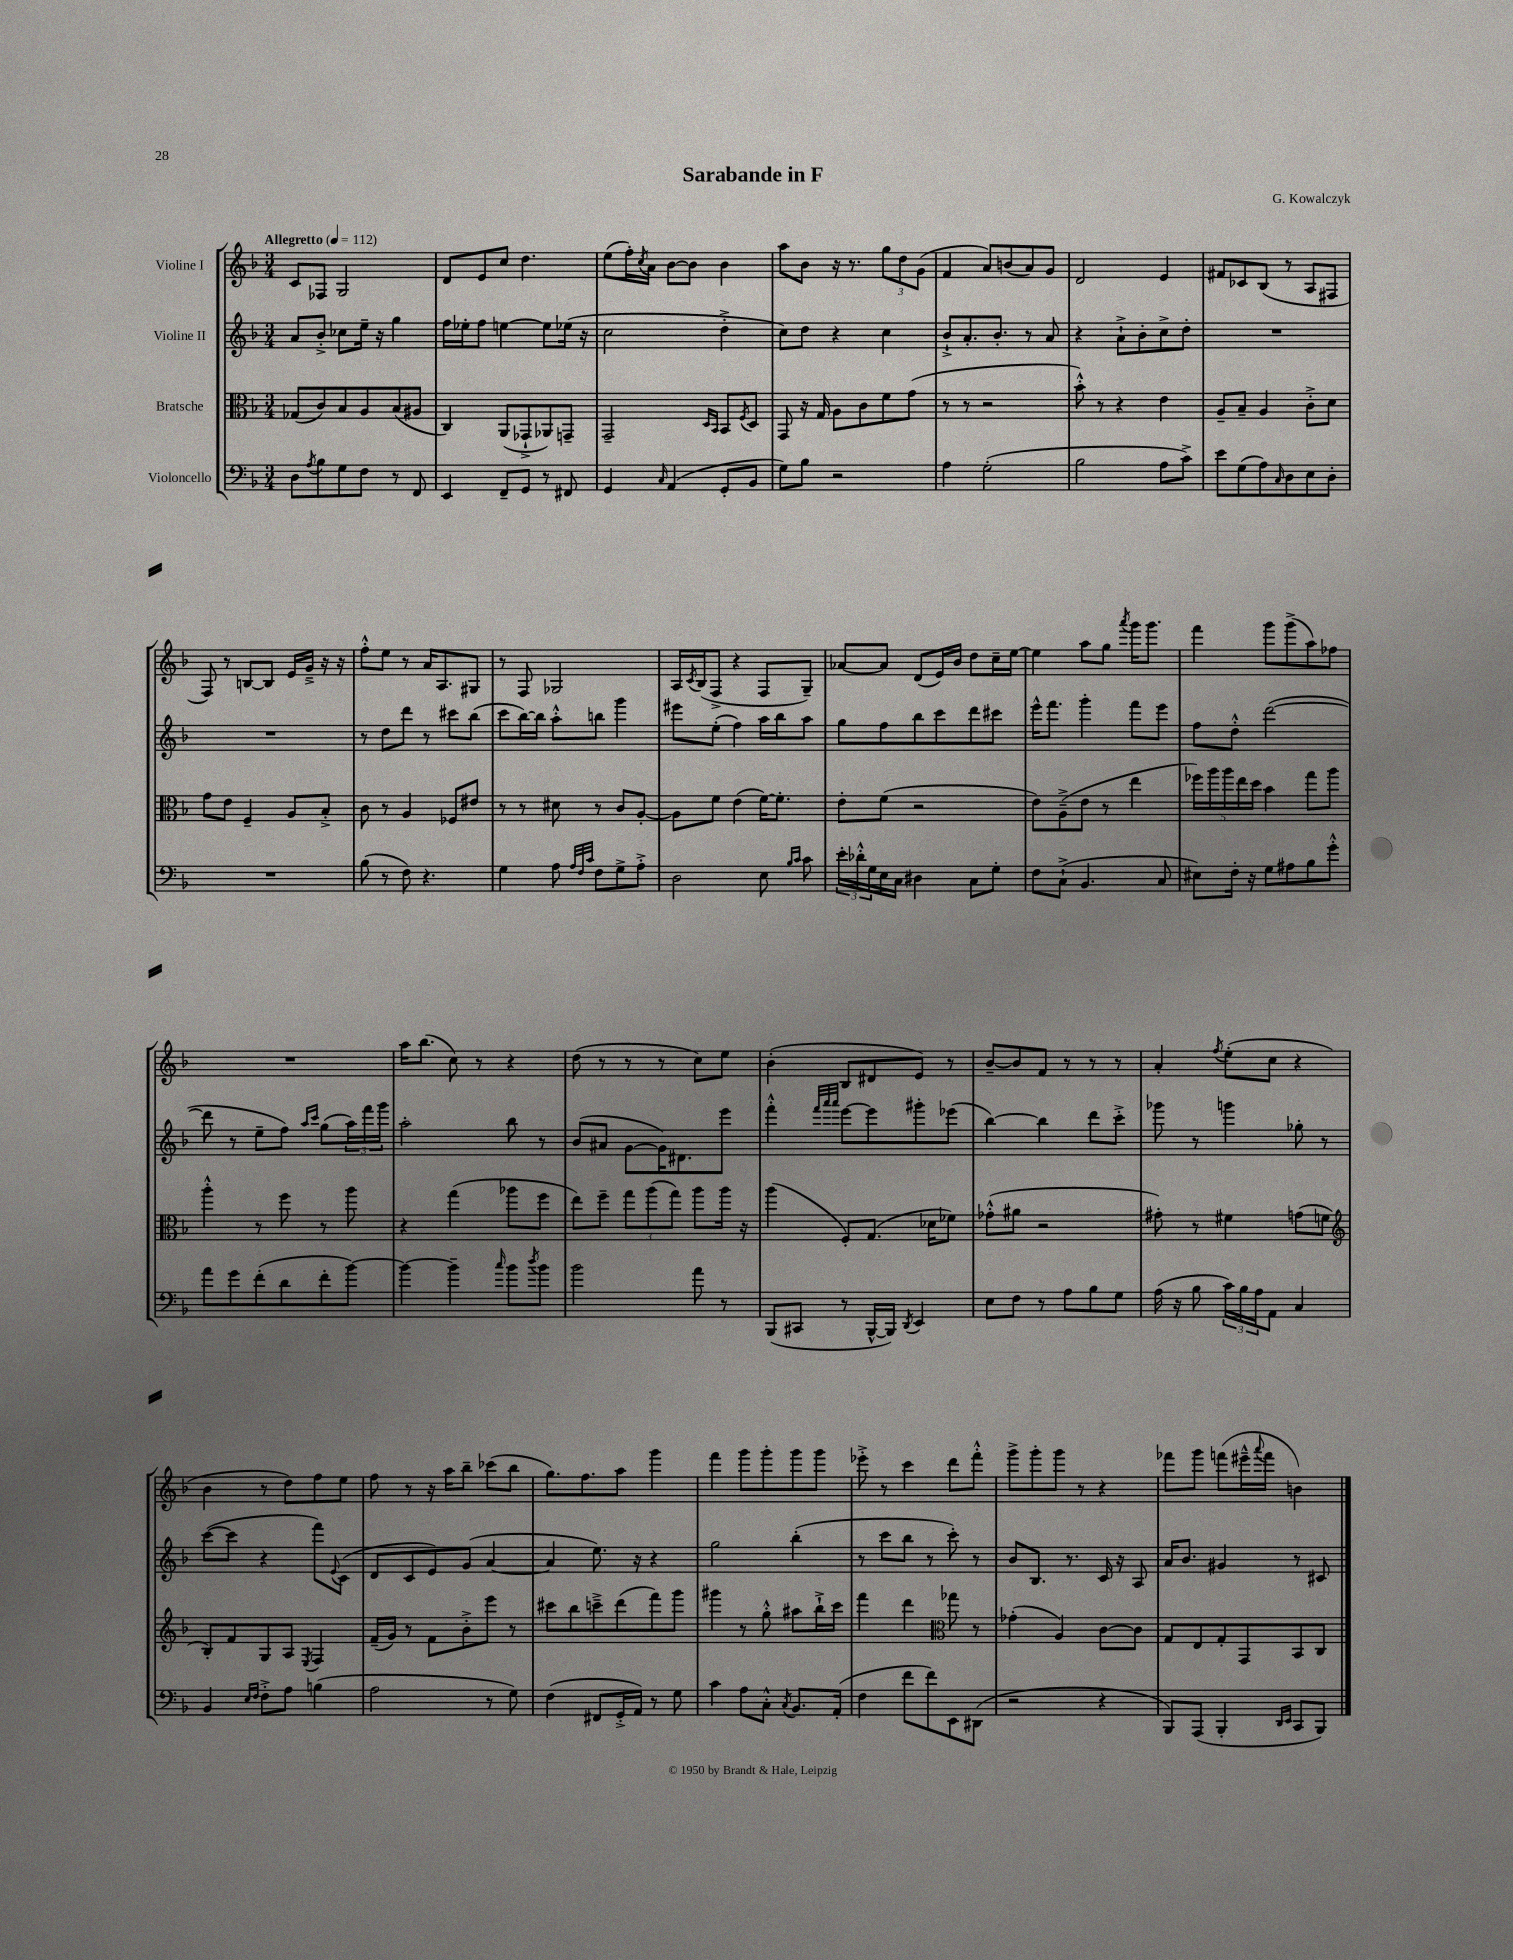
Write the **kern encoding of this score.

**kern	**kern	**kern	**kern
*staff4	*staff3	*staff2	*staff1
*clefF4	*clefC3	*clefG2	*clefG2
*k[b-]	*k[b-]	*k[b-]	*k[b-]
*M3/4	*M3/4	*M3/4	*M3/4
*MM112	*MM112	*MM112	*MM112
8D	(8G-	8a	8c
8qA	.	.	.
8B-	8c)	8b-'^	8F-
8G	8B-	8cc-	2G
8F	8A	16ee~	.
.	.	16r	.
8r	(8B-	4gg	.
8FF	8A#	.	.
=	=	=	=
4EE	4C)	16ff	8d
.	.	16ee-'	.
.	.	8ff	8e
8FF~	(8AA	[4ee	8cc
8GG	8GG-`^	.	4.dd
8r	8AA-)	8ee]	.
8FF#	8GG~	(16ee-	.
.	.	16r	.
=	=	=	=
4GG	2GG~	2cc	(8ee
.	.	.	16ff')
.	.	.	8qcc
.	.	.	16a
16qqC	.	.	.
(4AA	.	.	[8b-
.	.	.	8b-]
.	16qqD	.	.
.	16qqBB-	.	.
8GG'	8BB-	4dd'^	4b-
.	8qF	.	.
8BB-	8D	.	.
=	=	=	=
8G)	8GG	8cc)	8aa
8B-	16r	8dd	8b-
.	16G	.	.
2r	8A	4r	16r
.	.	.	8.r
.	8c	.	.
.	8f	4cc	12gg
.	.	.	12dd
.	(8g	.	.
.	.	.	(12g
=	=	=	=
4A	8r	8b-`^	4f
.	8r	8.a'	.
(2G'	2r	.	8a)
.	.	8.b-'	.
.	.	.	(8b
.	.	8r	8a)
.	.	8a	8g
=	=	=	=
2B-	8b-'^^)	4r	2d
.	8r	.	.
.	4r	8a`^	.
.	.	8b-'	.
8A	4e	8cc^	4e
8c^)	.	8dd'	.
=	=	=	=
8e	8A~	2.r	8f#
(8G	8B-~	.	8c-
8A)	4A	.	(8B-
16qqC	.	.	.
8D	.	.	8r
8E	8c'^	.	8A
8D'	8d	.	8F#
=	=	=	=
2.r	8g	2.r	8F)
.	8e	.	8r
.	4F~	.	[8B
.	.	.	8B]
.	8A	.	16e
.	.	.	16g~^
.	8B-'^	.	16r
.	.	.	16r
=	=	=	=
(8B-	8c	8r	8ff'^^
8r	8r	8dd	8ee
8F)	4A	8ddd	8r
4.r	.	8r	16a
.	.	.	8.A
.	8F-	8ccc#	.
.	8e#	(8bb-	8G#
=	=	=	=
4G	8r	8ccc	8r
.	8r	[16bb-)	8F
.	.	16bb-]	.
8A	8d#	8aa'^^	2G-
32qqA	.	.	.
32qqF	.	.	.
32qqc	.	.	.
8F	8r	8bb	.
8G^	8c	4ggg	.
8A'^	[8A'	.	.
=	=	=	=
2D	8A]	8eee#	16A
.	.	.	8qc
.	.	.	(16B-
.	8f	(8ee'	8F^
.	(4e	4ff)	4r
8E	[16f)	16aa	8F
.	8.f']	16bb-	.
16qqB-	.	.	.
16qqc	.	.	.
8c	.	8aa	8G~)
=	=	=	=
24e'	8e'	8gg	[8a-
24d-'^^	.	.	.
24G	.	.	.
16E	(8f	8ff	8a-]
16C	.	.	.
4D#	2r	8bb-	(8d
.	.	8ccc	16e)
.	.	.	16b-
8C	.	8ddd	8dd
8G'	.	8ccc#	16cc~
.	.	.	[16ee
=	=	=	=
8F	8e)	16eee^^	4ee]
.	.	8.fff	.
(8C`^	(8A~^	.	.
4.BB-	8e	4ggg'	8aa
.	8r	.	8gg
.	.	.	8qaaa
.	4ee	8fff	16ggg
.	.	.	8.ggg
8C	.	8eee	.
=	=	=	=
8E#)	20ff-)	8ff	4fff
.	20aa	.	.
.	20aa	.	.
16F'	.	8dd'^^	.
.	20ee	.	.
16r	.	.	.
.	20dd	.	.
8G	4b-	([2ddd	8ggg
8A#	.	.	(8ggg^
8B-	8gg	.	8aa)
8g'^^	8aa	.	8ff-
=	=	=	=
8a	4aa'^^	8ddd]	2.r
8g	.	8r	.
(8f'	8r	8ee~	.
8d	8ff	8ff)	.
.	.	16qqaa	.
.	.	16qqccc	.
8f'	8r	(8gg	.
[8b-)	8aa	24aa)	.
.	.	24fff	.
.	.	24ggg	.
=	=	=	=
4b-_	4r	2aa'	16aa
.	.	.	(8.bb-
4b-~]	(4gg	.	8cc)
.	.	.	8r
16qqcc	.	.	.
8b-	8aa-	8bb-	4r
8qdd	.	.	.
8b-	8ff	8r	.
=	=	=	=
2b-	8ee)	(8b-	(8dd
.	8ff~	8a#	8r
.	12gg	[8g	8r
.	(12aa	.	.
.	.	16g])	8r
.	12gg)	.	.
.	.	8.d#	.
8a	8aa	.	8cc)
8r	16aa	8eee	8ee
.	16r	.	.
=	=	=	=
(8BBB-	(4aa	4fff'^^	(4b-'
8CC#	.	.	.
.	.	32qqfff	.
.	.	32qqaaa	.
.	.	32qqaaa	.
8r	8F')	[8eee	8B-
[16BBB-^^	(8.G	8eee]	8d#
16BBB-])	.	.	.
8qDD	.	.	.
4EE	.	8ggg#'	8e)
.	16d-	.	.
.	8f-)	(8eee-	8r
=	=	=	=
8E	(8g-'^^	[4bb-)	[8b-~
8F	8a#	.	8b-]
8r	2r	4bb-]	8f
8A	.	.	8r
8B-	.	8ddd	8r
8G	.	8ccc'^	8r
=	=	=	=
(16A	8g#')	8ggg-	4a'
16r	.	.	.
8B-	8r	8r	.
.	.	.	8qff
24c)	4f#	4ggg	(8ee'
24B-	.	.	.
24A	.	.	.
8AA	.	.	8cc
4C	(8g	8gg-'	4r
.	8f	8r	.
=	=	=	=
*	*clefG2	*	*
4BB-	8B-')	([8ccc	4b-
.	8f	8ccc]	.
16qqE	.	.	.
16qqF	.	.	.
8F'^	8G	4r	8r
8A	8A	.	8dd)
.	8qE	.	.
(4B	4F	8fff)	8ff
.	.	8qqe	.
.	.	(8c	8ee
=	=	=	=
2A	(16f~	8d	8ff
.	16g)	.	.
.	8r	8c	8r
.	8f	8e)	16r
.	.	.	16aa
.	8b-'^	(8g	8bb-~
8r	8eee	[4a	(8ccc-
8G)	8r	.	8bb-
=	=	=	=
(4F	8ccc#	4a]	8.gg)
.	8bb-	.	.
.	.	.	8.ff
8FF#	8ccc~^	8.ee)	.
16GG'^	(8ddd	.	8aa
16AA)	.	16r	.
8r	8fff)	4r	4ggg
8G	8ggg	.	.
=	=	=	=
4c	4ggg#	2gg	4fff
8A	8r	.	8ggg
8C'^^	8gg'^^	.	8ggg'
8qC	.	.	.
8.BB-	8aa#	(4bb-'	8ggg
.	16bb-`^	.	8ggg
(16AA'	16ccc	.	.
=	=	=	=
4F	4fff	8r	8eee-'^
.	.	8ccc	8r
8f	4ddd	8bb-	4ccc
8f)	.	8r	.
*	*clefC3	*	*
8EE	8gg-	8ccc')	8ddd
(8DD#	8r	8r	8fff'^^
=	=	=	=
2r	(4g-'	8b-	8ggg^
.	.	8.B-	8ggg'
.	4A)	.	8ggg
.	.	8.r	.
.	.	.	8r
4r	[8c	16c	4r
.	.	16r	.
.	8c]	8A	.
=	=	=	=
8BBB-)	8G	16a	8fff-
.	.	8.b-	.
(8AAA	8E	.	8ggg
4BBB-'	8G'	4g#	(8fff
.	8GG	.	16eee#~^^
.	.	.	8qqaaa
.	.	.	16fff
16qqDD	.	.	.
16qqEE	.	.	.
8CC	8BB-	8r	4b)
8BBB-)	8C	8c#	.
==	==	==	==
*-	*-	*-	*-
